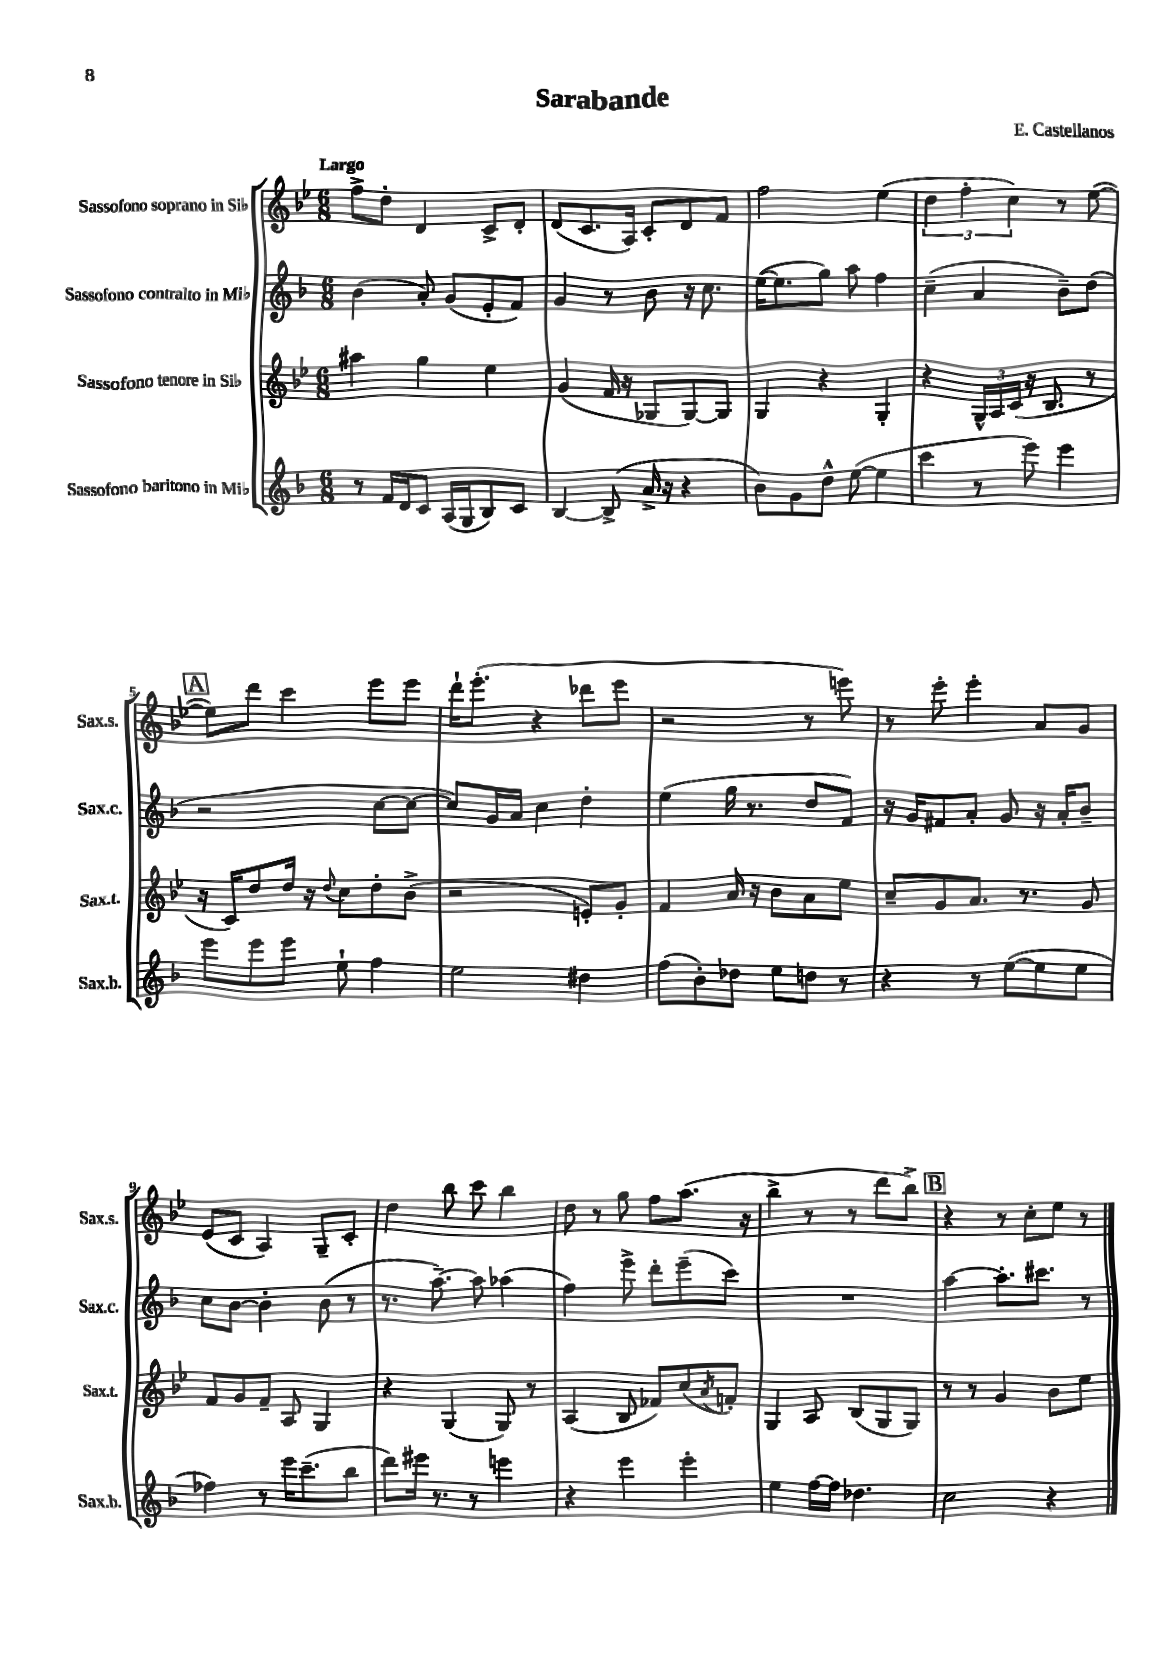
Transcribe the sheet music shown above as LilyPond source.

\header { title = "Sarabande" composer = "E. Castellanos" }
<<
\new StaffGroup <<
\new Staff = "s0" \with { instrumentName = "Sassofono soprano in Sib" shortInstrumentName = "Sax.s." } {
    \clef treble \key bes \major \numericTimeSignature \time 6/8 \tempo "Largo"
    f''8-> d''8-. d'4 c'8-> d'8-. |
    d'8( c'8. a16) c'8-. d'8 f'8 |
    f''2 ees''4( |
    \tuplet 3/2 { d''4 f''4-. c''4) } r8 ees''8~( |
    \mark \markup { \box "A" } ees''8) d'''8 c'''4 ees'''8 ees'''8 |
    d'''16-! ees'''8.-.( r4 des'''8 ees'''8 |
    r2 r8 e'''8) |
    r8 ees'''8-. ees'''4-. a'8 g'8 |
    ees'8( c'8 a4) g8-- c'8-. |
    d''4 bes''8 c'''8 bes''4 |
    d''8 r8 g''8 f''8 a''8.( r16 |
    bes''4-> r8 r8 d'''8 bes''8->) |
    \mark \markup { \box "B" } r4 r8 c''8-. ees''8 r8 \bar "|." |
}
\new Staff = "s1" \with { instrumentName = "Sassofono contralto in Mib" shortInstrumentName = "Sax.c." } {
    \clef treble \key f \major \numericTimeSignature \time 6/8
    bes'4( a'8-.) g'8( e'8-. f'8) |
    g'4 r8 bes'8 r16 c''8. |
    e''16~( e''8. g''8) a''8 f''4 |
    c''4--( a'4 bes'8--) d''8( |
    \mark \markup { \box "A" } r2 c''8~ c''8~ |
    c''8) g'16 a'16 c''4 d''4-. |
    e''4( g''16 r8. d''8 f'8) |
    r16 g'16 fis'8 a'8-. g'8 r16 a'16-. bes'8-- |
    c''8 bes'8~ bes'4-. bes'8( r8 |
    r8. a''8.~--) a''8 aes''4( |
    f''4) e'''8-> d'''8-. e'''8--( c'''8) |
    R2. |
    \mark \markup { \box "B" } a''4~ a''8.-. cis'''8. r8 \bar "|." |
}
\new Staff = "s2" \with { instrumentName = "Sassofono tenore in Sib" shortInstrumentName = "Sax.t." } {
    \clef treble \key bes \major \numericTimeSignature \time 6/8
    ais''4 g''4 ees''4 |
    g'4( f'16 r16 ges8 ges8~) ges8 |
    g4 r4 g4-. |
    r4 \tuplet 3/2 { g16-^ a16 c'16( } r16 bes8. r8 |
    \mark \markup { \box "A" } r16 c'16) d''8 d''16 r16 \appoggiatura { d''8 } c''8 d''8-. bes'8->( |
    r2 e'8-.) g'8-. |
    f'4 a'16 r16 bes'8 a'8 ees''8 |
    c''8-- g'8 a'8. r8. g'8 |
    f'8 g'8 f'8-- a8 g4 |
    r4 g4( g8) r8 |
    a4( bes8 fes'8) c''8( \acciaccatura { a'8 } f'8-.) |
    g4 a8 bes8( g8 g8) |
    \mark \markup { \box "B" } r8 r8 g'4 bes'8 ees''8 \bar "|." |
}
\new Staff = "s3" \with { instrumentName = "Sassofono baritono in Mib" shortInstrumentName = "Sax.b." } {
    \clef treble \key f \major \numericTimeSignature \time 6/8
    r8 f'16 d'16 c'8 a16( g16 bes8) c'8 |
    bes4~ bes8->( a'16-> r16 r4 |
    bes'8) g'8 d''8-^ e''8~( e''4 |
    c'''4 r8 e'''8) e'''4 |
    \mark \markup { \box "A" } e'''8 e'''8 e'''8 e''8-! f''4 |
    e''2 dis''4 |
    f''8( bes'8-.) des''8 e''8 d''8 r8 |
    r4 r8 e''8~( e''8 e''8 |
    fes''4) r8 e'''16 c'''8.--( bes''8 |
    d'''8) eis'''16 r8. r8 e'''4 |
    r4 e'''4 e'''4-. |
    e''4 f''16~ f''16 des''4. |
    \mark \markup { \box "B" } c''2 r4 \bar "|." |
}
>>
>>
